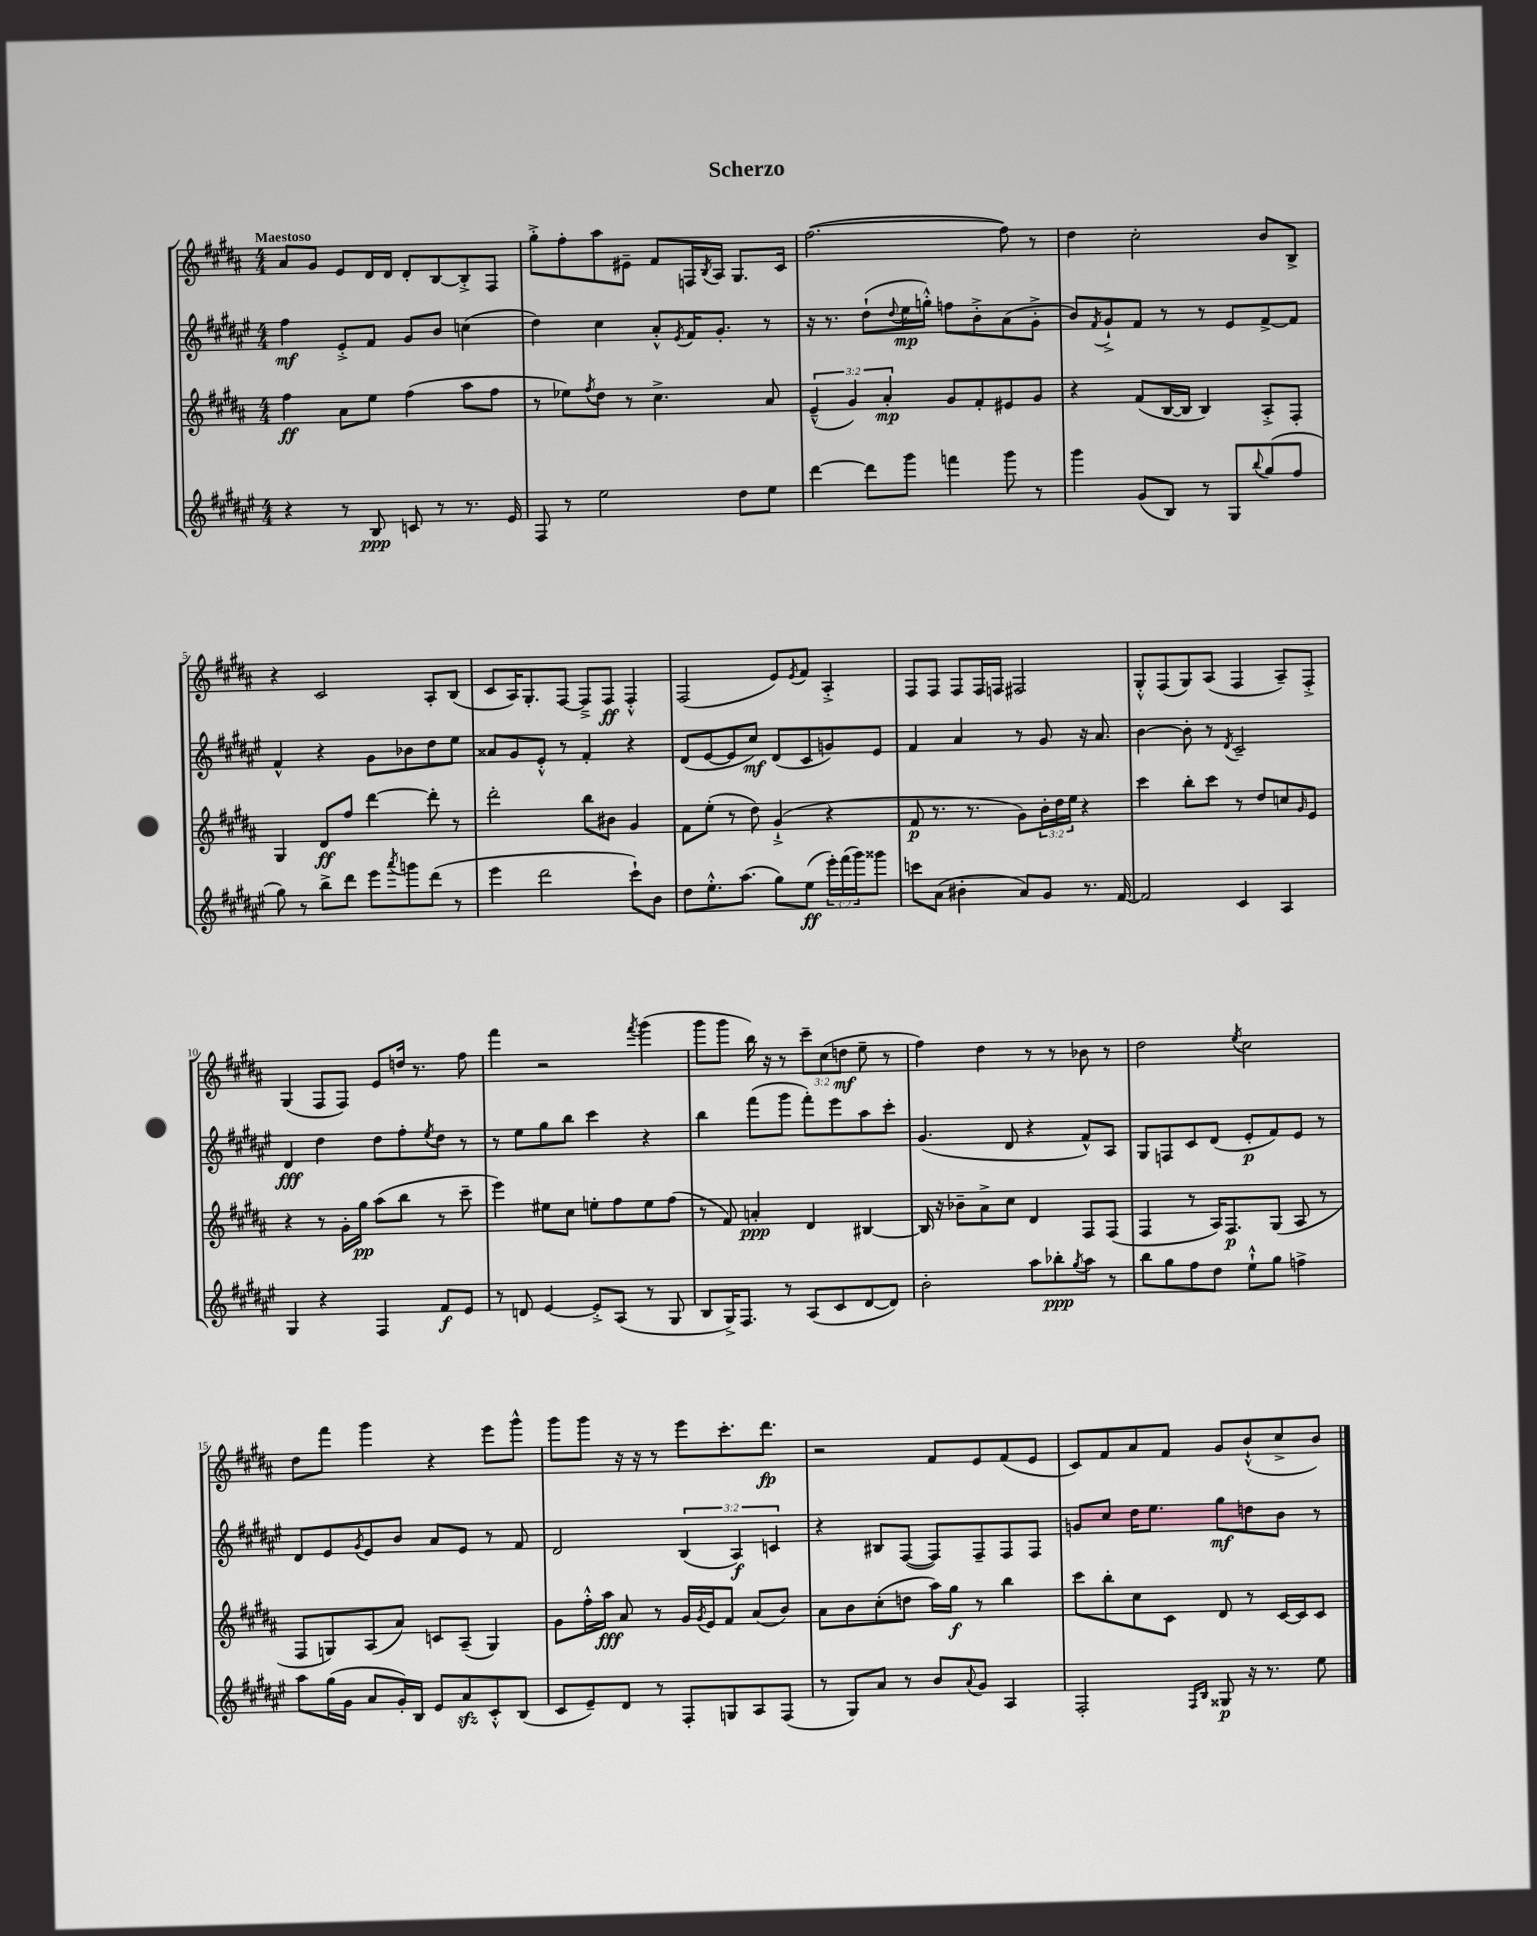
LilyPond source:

\header { title = "Scherzo" }
<<
\new StaffGroup <<
\new Staff = "s0" {
    \clef treble \key b \major \numericTimeSignature \time 4/4 \override Staff.TupletNumber.text = #tuplet-number::calc-fraction-text \tempo "Maestoso"
    ais'8 gis'8 e'8 dis'16 dis'16 dis'8-. b8~ b8-.-> fis8 |
    gis''8-.-> fis''8-. ais''8 eis'8-- fis'8 f16 \acciaccatura { b8 } ais16 gis8. cis'16 |
    fis''2.~( fis''8) r8 |
    dis''4 cis''2-. b'8 b8-> |
    r4 cis'2 ais8-. b8( |
    cis'8 ais16) gis8.-. fis8~ fis8---> fis8\ff fis4-.-^ |
    fis2( e'8) \acciaccatura { e'8 } fis'8 ais4-.-> |
    fis8 fis8 fis8 fis16 f16 fis2 |
    gis8-.-^ fis8( gis8) ais8( fis4 ais8--) fis8-.-> |
    gis4( fis8 fis8) e'8 d''16 r8. fis''8 |
    fis'''4 r2 \acciaccatura { fis'''8 } gis'''4( |
    gis'''8 gis'''8 b''16) r16 r8 \tuplet 3/2 { cis'''8-- cis''8( d''8\mf } e''8-- r8 |
    fis''4) dis''4 r8 r8 bes'8 r8 |
    dis''2 \acciaccatura { e''8 } cis''2 |
    dis''8 fis'''8 gis'''4 r4 e'''8 gis'''8-^ |
    gis'''8 gis'''8 r16 r16 r8 e'''8 cis'''8.-. dis'''8.\fp |
    r2 fis'8 e'8 fis'8( e'8 |
    cis'8) fis'8 ais'8 fis'8 gis'8 b'8-!-^( cis''8-> b'8) \bar "|." |
}
\new Staff = "s1" {
    \clef treble \key fis \major \numericTimeSignature \time 4/4 \override Staff.TupletNumber.text = #tuplet-number::calc-fraction-text
    fis''4\mf eis'8-.-> fis'8 gis'8 b'8 c''4( |
    dis''4) cis''4 ais'8-.-^ \acciaccatura { eis'8 } fis'16 gis'8.-. r8 |
    r16 r8. dis''8-!( \appoggiatura { dis''8 } eis''16\mp g''16-.-^) f''8 b'8-.-> ais'8( gis'8-.-> |
    b'8) \acciaccatura { fis'8 } gis'8-!-> fis'8 r8 r8 eis'8 fis'8~-> fis'8 |
    fis'4-^ r4 gis'8 bes'8 dis''8 eis''8 |
    aisis'8 gis'8 eis'8-.-^ r8 fis'4-. r4 |
    dis'8( eis'8~ eis'8 cis''8\mf) dis'8( cis'8 g'8) eis'8 |
    fis'4 ais'4 r8 gis'8 r16 ais'8. |
    b'4~ b'8-. r8 \acciaccatura { dis'8 } cis'2-- |
    dis'4\fff dis''4 dis''8 fis''8-. \acciaccatura { eis''8 } dis''8 r8 |
    r8 eis''8 gis''8 b''8 cis'''4 r4 |
    b''4 fis'''8( gis'''8 fis'''8-.) eis'''8 ais''8 cis'''8-. |
    gis'4.( dis'8 r4 fis'8-^) ais8 |
    gis8 f8 cis'8 dis'8( eis'8-.\p fis'8) eis'8 r8 |
    dis'8 eis'8 \acciaccatura { gis'8 } eis'8 b'8 ais'8 eis'8 r8 fis'8 |
    dis'2 \tuplet 3/2 { b4( ais4\f) c'4 } |
    r4 bis8 fis8~( fis8) fis8-- fis8 fis8 |
    g'8 cis''8 dis''16 eis''8. gis''8\mf d''8 b'8 r8 \bar "|." |
}
\new Staff = "s2" {
    \clef treble \key b \major \numericTimeSignature \time 4/4 \override Staff.TupletNumber.text = #tuplet-number::calc-fraction-text
    fis''4\ff ais'8 e''8 fis''4( ais''8 fis''8 |
    r8 ees''8) \acciaccatura { fis''8 } dis''8 r8 cis''4.-> ais'8 |
    \tuplet 3/2 { e'4---^( gis'4) ais'4-.\mp } gis'8 fis'8-. eis'8 gis'8 |
    r4 fis'8( b16~ b16 b4) ais8-.-> fis8-. |
    gis4 dis'8\ff fis''8 dis'''4~ dis'''8-. r8 |
    dis'''2-. b''8 bis'8 gis'4 |
    fis'8 e''8-.( r8 dis''8) gis'4-!->( r4 |
    fis'8\p r8. r8. gis'8) \tuplet 3/2 { b'16-. dis''16 e''16 } r4 |
    cis'''4 b''8-. cis'''8 r8 dis''8 c''8 \grace { gis'16 } e'8 |
    r4 r8 gis'16-. gis''16\pp ais''8( b''8 r8 cis'''8-- |
    e'''4) eis''8 cis''8 e''8-. fis''8 e''8 fis''8( |
    r8 fis'8) a'4-.\ppp dis'4 bis4~ |
    bis16 r16 bes'8-- ais'8-> cis''8 dis'4 fis8 fis8( |
    fis4 r8 ais16) fis8.\p gis8( ais8 r8 |
    fis8 g8) ais8( ais'8) c'8 ais8--( g4) |
    gis'8 fis''16-.-^ ais''16\fff ais'8 r8 gis'16 \acciaccatura { gis'8 } e'16 fis'8 ais'8( b'8) |
    ais'8 b'8 cis''8-.( d''8 ais''16) gis''16\f r8 b''4 |
    cis'''8 b''8-. cis''8 cis'8 dis'8 r8 cis'16~ cis'16 cis'8 \bar "|." |
}
\new Staff = "s3" {
    \clef treble \key fis \major \numericTimeSignature \time 4/4 \override Staff.TupletNumber.text = #tuplet-number::calc-fraction-text
    r4 r8 b8\ppp c'8 r8 r8. eis'16 |
    fis8 r8 eis''2 dis''8 eis''8 |
    dis'''4~ dis'''8 gis'''8 f'''4 gis'''8 r8 |
    gis'''4 gis'8( b8) r8 gis8 \appoggiatura { b''8 } gis''8( fis''8 |
    gis''8) r8 b''8-> dis'''8 eis'''8 \acciaccatura { ais'''8 } g'''8 dis'''8( r8 |
    eis'''4 dis'''2 cis'''8-!) b'8 |
    dis''8 eis''8.-.-^ ais''8.( gis''8) eis''8\ff( \tuplet 3/2 { eis'''16-.) fis'''16( gis'''16) } gisis'''8 |
    c'''8 ais'8( bis'4-. ais'8) gis'8 r8. fis'16~ |
    fis'2 cis'4 ais4 |
    gis4 r4 fis4 fis'8\f eis'8 |
    r8 d'8 eis'4~ eis'8-.-> ais8( r8 gis8 |
    b8 gis16->) fis8. r8 ais8( cis'8 dis'8~ dis'8) |
    b'2-. ais''8 bes''8-.\ppp \acciaccatura { gis''8 } ais''8 r8 |
    b''8 gis''8 fis''8 dis''8 eis''8-!-^ gis''8 f''4-> |
    ais''8 gis''16( gis'16 ais'8 gis'16-.) b16 eis'8 ais'8\sfz cis'8-.-^ b8( |
    cis'8 eis'8--) dis'8 r8 fis8-. g8 ais8 fis8( |
    r8 gis8) ais'8 r8 b'8 \appoggiatura { ais'8 } gis'8 ais4 |
    fis2-. \grace { fis16 b16 } gisis8\p r16 r8. eis''8 \bar "|." |
}
>>
>>
